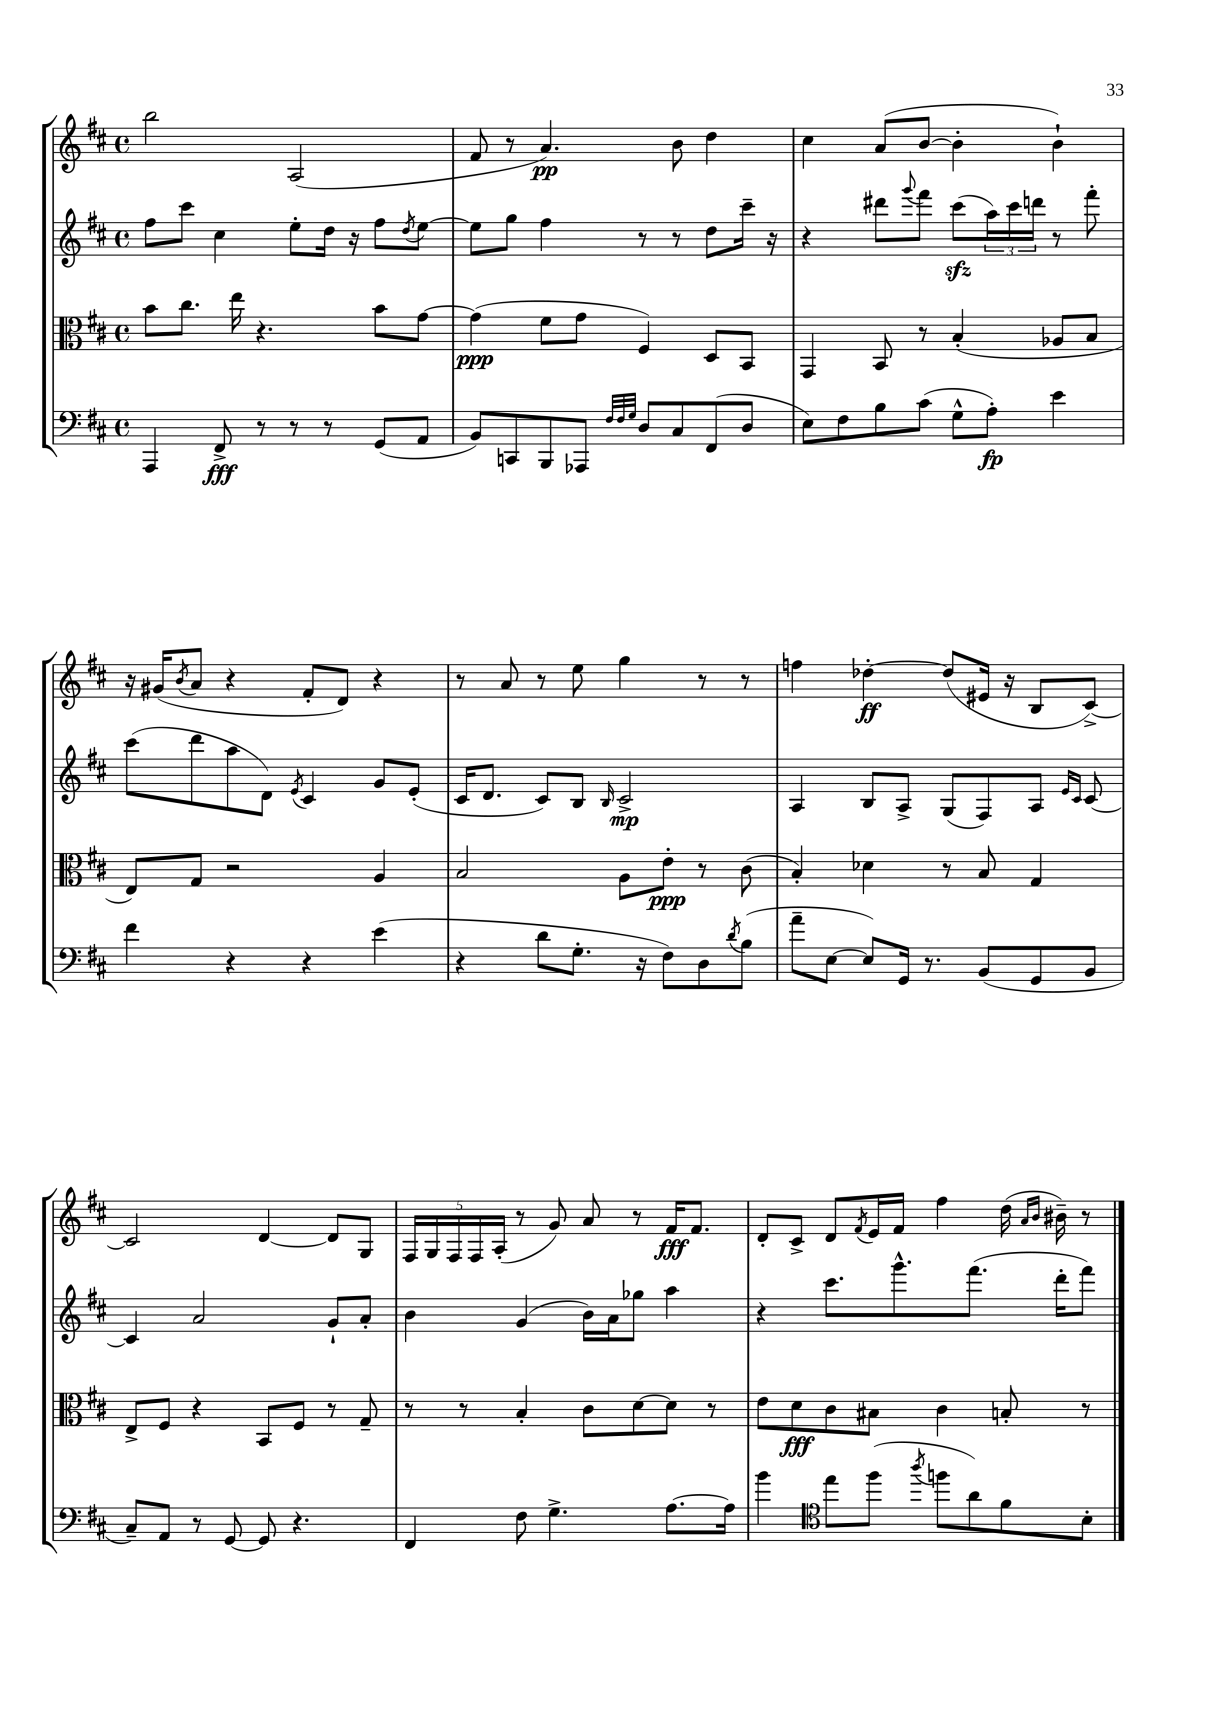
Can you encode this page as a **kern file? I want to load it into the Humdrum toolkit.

**kern	**dynam	**kern	**dynam	**kern	**dynam	**kern	**dynam
*part4	*part4	*part3	*part3	*part2	*part2	*part1	*part1
*staff4	*staff4	*staff3	*staff3	*staff2	*staff2	*staff1	*staff1
*clefF4	*	*clefC3	*	*clefG2	*	*clefG2	*
*k[f#c#]	*	*k[f#c#]	*	*k[f#c#]	*	*k[f#c#]	*
*M4/4	*	*M4/4	*	*M4/4	*	*M4/4	*
*met(c)	*	*met(c)	*	*met(c)	*	*met(c)	*
=90	=90	=90	=90	=90	=90	=90	=90
4AAA/	.	8b\L	.	8ff#\L	.	2bb\	.
.	.	8.cc#\J	.	8ccc#\J	.	.	.
8FF#^/	fff	.	.	4cc#\	.	.	.
.	.	16ee\	.	.	.	.	.
8r	.	4.r	.	.	.	.	.
8r	.	.	.	8ee'\L	.	(2A/	.
8r	.	.	.	16dd\Jk	.	.	.
.	.	.	.	16r	.	.	.
(8GG/L	.	8b\L	.	8ff#\L	.	.	.
.	.	.	.	8qdd/	.	.	.
8AA/J	.	[8g\J	.	[8ee\J	.	.	.
=91	=91	=91	=91	=91	=91	=91	=91
8BB/L)	.	(4g\]	ppp	8ee\L]	.	8f#/	.
8CCn/	.	.	.	8gg\J	.	8r	.
8BBB/	.	8f#\L	.	4ff#\	.	4.a/)	pp
8AAA-X/J	.	8g\J	.	.	.	.	.
32qqF#/LLL	.	.	.	.	.	.	.
32qqF#/	.	.	.	.	.	.	.
32qqG/JJJ	.	.	.	.	.	.	.
8D/L	.	4F#/)	.	8r	.	.	.
8C#/	.	.	.	8r	.	8b\	.
(8FF#/	.	8D/L	.	8dd\L	.	4dd\	.
8D/J	.	8BB/J	.	16ccc#~\Jk	.	.	.
.	.	.	.	16r	.	.	.
=92	=92	=92	=92	=92	=92	=92	=92
8E\L)	.	4GG/	.	4r	.	4cc#\	.
8F#\	.	.	.	.	.	.	.
8B\	.	8BB/	.	8ddd#X\L	.	(8a/L	.
.	.	.	.	8qqggg/	.	.	.
(8c#\J	.	8r	.	8fff#\J	.	[8b/J	.
8G^^\L	.	(4B'/	.	(8ccc#zz\L	.	4b'\]	.
8A'\J)	fp	.	.	24aa\L)	.	.	.
.	.	.	.	24ccc#\	.	.	.
.	.	.	.	24dddn\JJ	.	.	.
4e\	.	8A-X/L	.	8r	.	4b`\)	.
.	.	8B/J	.	8fff#'\	.	.	.
!!LO:LB:g=z
=93	=93	=93	=93	=93	=93	=93	=93
4f#\	.	8E/L)	.	(8ccc#\L	.	16r	.
.	.	.	.	.	.	(16g#X/KL	.
.	.	.	.	.	.	8qb/	.
.	.	8G/J	.	8ddd\	.	8a/J	.
4r	.	2r	.	8aa\	.	4r	.
.	.	.	.	8d\J)	.	.	.
.	.	.	.	8qe/	.	.	.
4r	.	.	.	4c#/	.	8f#'/L	.
.	.	.	.	.	.	8d/J)	.
(4e\	.	4A/	.	8g/L	.	4r	.
.	.	.	.	(8e'/J	.	.	.
=94	=94	=94	=94	=94	=94	=94	=94
4r	.	2B/	.	16c#/KL	.	8r	.
.	.	.	.	8.d/J	.	.	.
.	.	.	.	.	.	8a/	.
8d\L	.	.	.	8c#/L)	.	8r	.
8.G'\J	.	.	.	8B/J	.	8ee\	.
.	.	.	.	16qqB/	.	.	.
.	.	8A\L	.	2c#^/	mp	4gg\	.
16r	.	.	.	.	.	.	.
8F#\L)	.	8e'\J	ppp	.	.	.	.
8D\	.	8r	.	.	.	8r	.
8qd/	.	.	.	.	.	.	.
(8B\J	.	(8c#\	.	.	.	8r	.
=95	=95	=95	=95	=95	=95	=95	=95
8a~\L	.	4B'/)	.	4A/	.	4ffn\	.
[8E\J	.	.	.	.	.	.	.
8E/L])	.	4d-X\	.	8B/L	.	[4dd-X'\	ff
16GG/Jk	.	.	.	8A^/J	.	.	.
8.r	.	.	.	.	.	.	.
.	.	8r	.	(8G/L	.	(8dd-/L]	.
(8BB/L	.	8B/	.	8F#/)	.	16e#X/Jk	.
.	.	.	.	.	.	16r	.
8GG/	.	4G/	.	8A/J	.	8B/L	.
.	.	.	.	16qqe/LL	.	.	.
.	.	.	.	16qqc#/JJ	.	.	.
8BB/J	.	.	.	[8c#/	.	[8c#^/J)	.
!!LO:LB:g=z
=96	=96	=96	=96	=96	=96	=96	=96
8C#~/L)	.	8E^/L	.	4c#/]	.	2c#/]	.
8AA/J	.	8F#/J	.	.	.	.	.
8r	.	4r	.	2a/	.	.	.
[8GG/	.	.	.	.	.	.	.
8GG/]	.	8BB/L	.	.	.	[4d/	.
4.r	.	8F#/J	.	.	.	.	.
.	.	8r	.	8g`/L	.	8d/L]	.
.	.	8G~/	.	8a'/J	.	8G/J	.
=97	=97	=97	=97	=97	=97	=97	=97
4FF#/	.	8r	.	4b\	.	20F#/LL	.
.	.	.	.	.	.	20G/	.
.	.	.	.	.	.	20F#/	.
.	.	8r	.	.	.	.	.
.	.	.	.	.	.	20F#/	.
.	.	.	.	.	.	(20A'/JJ	.
8F#\	.	4B'/	.	(4g/	.	8r	.
4.G^\	.	.	.	.	.	8g/)	.
.	.	8c#\L	.	16b\LL)	.	8a/	.
.	.	.	.	16a\J	.	.	.
.	.	[8d\	.	8gg-X\J	.	8r	.
[8.A\L	.	8d\J]	.	4aa\	.	16f#/KL	fff
.	.	.	.	.	.	8.f#/J	.
.	.	8r	.	.	.	.	.
16A\Jk]	.	.	.	.	.	.	.
=98	=98	=98	=98	=98	=98	=98	=98
4b\	.	8e\L	.	4r	.	8d'/L	.
.	.	8d\	fff	.	.	8c#^/J	.
*clefC4	*	*	*	*	*	*	*
8ee\L	.	8c#\	.	8.ccc#\L	.	8d/L	.
.	.	.	.	.	.	8qf#/	.
(8ff#\J	.	8B#X\J	.	.	.	16e/L	.
.	.	.	.	8.ggg^^\	.	16f#/JJ	.
8qaa/	.	.	.	.	.	.	.
8ffn\L	.	4c#\	.	.	.	4ff#\	.
8a\)	.	.	.	(8.fff#\J	.	.	.
8f#\	.	8Bn'/	.	.	.	(16dd\	.
.	.	.	.	.	.	16qqa/LL	.
.	.	.	.	.	.	16qqb/JJ	.
.	.	.	.	16ddd'\KL	.	16b#X~\)	.
8B'\J	.	8r	.	8fff#\J)	.	8r	.
==	==	==	==	==	==	==	==
*-	*-	*-	*-	*-	*-	*-	*-
